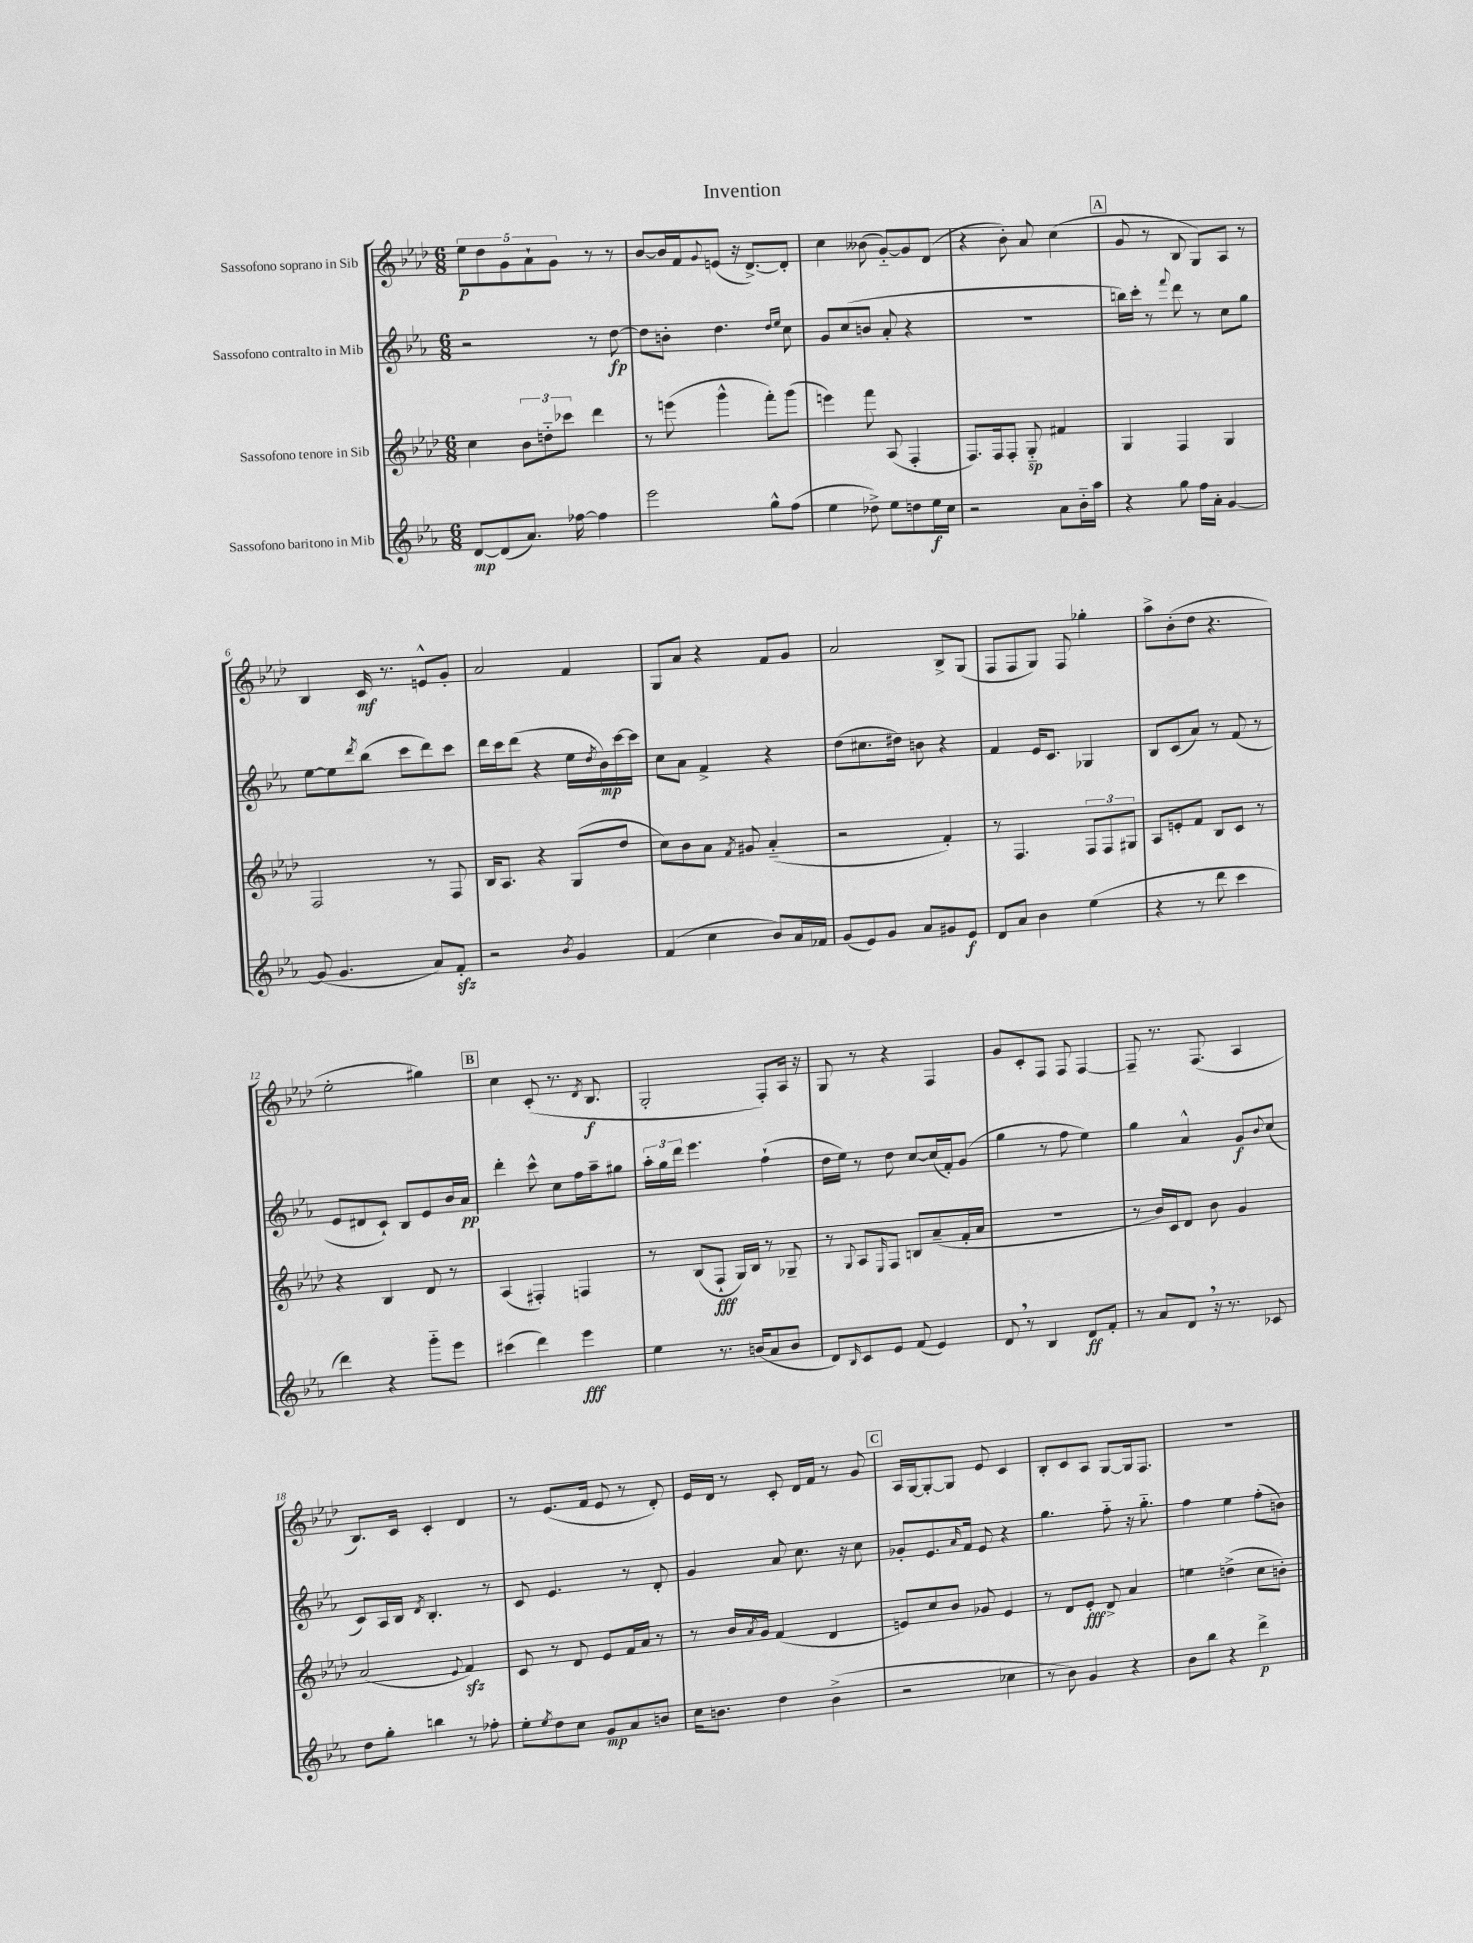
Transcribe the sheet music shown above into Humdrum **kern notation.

**kern	**dynam	**kern	**dynam	**kern	**dynam	**kern	**dynam
*part4	*part4	*part3	*part3	*part2	*part2	*part1	*part1
*staff4	*staff4	*staff3	*staff3	*staff2	*staff2	*staff1	*staff1
*I"Sassofono baritono in Mib	*	*I"Sassofono tenore in Sib	*	*I"Sassofono contralto in Mib	*	*I"Sassofono soprano in Sib	*
*clefG2	*	*clefG2	*	*clefG2	*	*clefG2	*
*k[b-e-a-]	*	*k[b-e-a-d-]	*	*k[b-e-a-]	*	*k[b-e-a-d-]	*
*M6/8	*	*M6/8	*	*M6/8	*	*M6/8	*
=1	=1	=1	=1	=1	=1	=1	=1
[8d/L	mp	4cc\	.	2r	.	10ee-\L	p
.	.	.	.	.	.	10dd-\	.
(8d/]	.	.	.	.	.	.	.
.	.	.	.	.	.	10g\	.
8.a-/J)	.	12b-\L	.	.	.	.	.
.	.	.	.	.	.	10a-`\	.
.	.	12ddn\	.	.	.	.	.
.	.	.	.	.	.	10g\J	.
.	.	12ccc-X\J	.	.	.	.	.
[16ff-X\	.	.	.	.	.	.	.
4ff-\]	.	4ddd-\	.	8r	.	8r	.
.	.	.	.	[8dd\	fp	8r	.
=2	=2	=2	=2	=2	=2	=2	=2
2eee-\	.	8r	.	8dd\L]	.	[8b-/L	.
.	.	(8eeen\	.	8bn'\J	.	16b-/L]	.
.	.	.	.	.	.	16f/J	.
.	.	.	.	.	.	8qqg/	.
.	.	4ggg^^\	.	4.dd\	.	(8en/J	.
.	.	.	.	.	.	16r	.
.	.	.	.	.	.	[8.d-^/L)	.
8gg^^\L	.	8fff'\L)	.	.	.	.	.
.	.	.	.	16qqdd/LL	.	.	.
.	.	.	.	16qqee-/JJ	.	.	.
(8ff\J	.	(8ggg\J	.	8cc\	.	8d-'/J]	.
=3	=3	=3	=3	=3	=3	=3	=3
4ee-\	.	4eeen\)	.	8g/L	.	4cc\	.
.	.	.	.	(8cc/	.	.	.
8dd-X^\)	.	8fff\	.	8bn/J	.	(8b--X\	.
8ee-\L	.	(8A-/	.	8a-'/	.	[8g/L)	.
8ddn\	.	4F'/	.	4r	.	8g/]	.
16ee-\L	f	.	.	.	.	(8d-/J	.
16cc\JJ	.	.	.	.	.	.	.
=4	=4	=4	=4	=4	=4	=4	=4
2r	.	8.F/L)	.	2.r	.	4r	.
.	.	16F/k	.	.	.	.	.
.	.	8F'/J	.	.	.	8b-'\)	.
.	.	8G/	sp	.	.	8a-/	.
8a-\L	.	4f#X/	.	.	.	(4cc\	.
16b-\L	.	.	.	.	.	.	.
16aa-\JJ	.	.	.	.	.	.	.
!!LO:REH:place=s1:t=A
=5	=5	=5	=5	=5	=5	=5	=5
4r	.	4G/	.	16bbn\LL)	.	8g/	.
.	.	.	.	16ccc'\JJ	.	.	.
.	.	.	.	8r	.	8r	.
.	.	.	.	8qqfff/	.	.	.
8gg\	.	4F/	.	8ddd\	.	8B-/	.
16ff\LL	.	.	.	8r	.	8G/L)	.
16a-'\JJ	.	.	.	.	.	.	.
[4g/	.	4G/	.	8cc\L	.	8A-/J	.
.	.	.	.	8gg\J	.	8r	.
!!LO:LB:g=z
=6	=6	=6	=6	=6	=6	=6	=6
(8g/]	.	2F/	.	[8ee-\L	.	4B-/	.
4.g/	.	.	.	8ee-\]	.	.	.
.	.	.	.	8qddd/	.	.	.
.	.	.	.	(8bb-\J	.	16c/	mf
.	.	.	.	.	.	8.r	.
.	.	.	.	8ccc\L	.	.	.
8a-/L)	.	8r	.	8ddd\)	.	8en^^/L	.
8fzz'/J	.	8F/	.	8ccc\J	.	8g'/J	.
=7	=7	=7	=7	=7	=7	=7	=7
2r	.	16B-/KL	.	16ddd\LL	.	2a-/	.
.	.	8.A-/J	.	16ccc\J	.	.	.
.	.	.	.	(8ddd\J	.	.	.
.	.	4r	.	4r	.	.	.
8qb-/	.	.	.	.	.	.	.
4g/	.	(8G/L	.	16ee-\LL	.	4f/	.
.	.	.	.	8qdd/	.	.	.
.	.	.	.	16b-\)	mp	.	.
.	.	8dd-/J	.	[16ccc\	.	.	.
.	.	.	.	16ccc\JJ]	.	.	.
=8	=8	=8	=8	=8	=8	=8	=8
(4f/	.	8cc\L)	.	8cc\L	.	8G/L	.
.	.	8b-\	.	8a-\J	.	8a-/J	.
4cc\	.	8a-\J	.	4f^/	.	4r	.
.	.	8qf/	.	.	.	.	.
.	.	8g#X/	.	.	.	.	.
8b-/L)	.	(4a-/	.	4r	.	8f/L	.
16a-/L	.	.	.	.	.	8g/J	.
16f-X/JJ	.	.	.	.	.	.	.
=9	=9	=9	=9	=9	=9	=9	=9
(8g/L	.	2r	.	(8dd\L	.	2a-/	.
8e-/)	.	.	.	8.cc#X\	.	.	.
8g/J	.	.	.	.	.	.	.
.	.	.	.	16dd#X\Jk)	.	.	.
8a-/L	.	.	.	8bn\	.	.	.
8g#X/	.	4f'/)	.	4r	.	8B-^/L	.
8e-/J	f	.	.	.	.	(8G/J	.
=10	=10	=10	=10	=10	=10	=10	=10
8d/L	.	8r	.	4f/	.	8F/L	.
8a-/J	.	4.F/	.	.	.	8F/	.
4b-\	.	.	.	16e-/KL	.	8G/J)	.
.	.	.	.	8.c/J	.	.	.
.	.	.	.	.	.	8F/	.
(4ee-\	.	12F/L	.	4G-X/	.	4gg-X'\	.
.	.	12F/	.	.	.	.	.
.	.	12G#X/J	.	.	.	.	.
=11	=11	=11	=11	=11	=11	=11	=11
4r	.	8A-/L	.	8B-/L	.	8aa-^\L	.
.	.	8en'/	.	(8c/	.	(8b-'\	.
8r	.	8f/J	.	8a-/J)	.	8dd-\J	.
8ddd\	.	8B-/L	.	8r	.	4.r	.
4ccc\	.	8c/J	.	(8f/	.	.	.
.	.	8r	.	8r	.	.	.
!!LO:LB:g=z
=12	=12	=12	=12	=12	=12	=12	=12
4ddd\)	.	4r	.	8e-/L	.	2ee-'\	.
.	.	.	.	8d#X/	.	.	.
4r	.	4B-/	.	8c`/J)	.	.	.
.	.	.	.	8B-/L	.	.	.
8ggg\L	.	8d-/	.	8e-/	.	4gg#X\)	.
8eee-\J	.	8r	.	16b-/L	.	.	.
.	.	.	.	16a-/JJ	pp	.	.
!!LO:REH:place=s1:t=B
=13	=13	=13	=13	=13	=13	=13	=13
(4ccc#X\	.	(4A-/	.	4ddd'\	.	4cc\	.
4ddd\)	.	4F#X'/)	.	8ccc^^\	.	(8c'/	.
.	.	.	.	8cc\L	.	8.r	.
4eee-\	fff	4Fn/	.	16ff\L	.	.	.
.	.	.	.	.	.	8qd-/	.
.	.	.	.	16aa-~\J	.	8.B-/	f
.	.	.	.	8gg#X\J	.	.	.
=14	=14	=14	=14	=14	=14	=14	=14
4ee-\	.	8r	.	24aa-'\LL	.	2G'/	.
.	.	.	.	24gg\	.	.	.
.	.	.	.	24ddd\JJ	.	.	.
.	.	(8B-/L	.	4.eee-\	.	.	.
8.r	.	8F`/J	fff	.	.	.	.
.	.	16G/LL)	.	.	.	.	.
(16bn/KL	.	16B-/JJ	.	.	.	.	.
8a-/	.	8r	.	(4ff`\	.	8F'/L)	.
8b/J	.	8G-X~/	.	.	.	16A-/Jk	.
.	.	.	.	.	.	16r	.
=15	=15	=15	=15	=15	=15	=15	=15
8d/L)	.	8r	.	16dd\LL	.	8G/	.
.	.	.	.	16ee-\JJ)	.	.	.
16qqB-/	.	8qqG/	.	.	.	.	.
8c/	.	8A-/L	.	8r	.	8r	.
.	.	16qqE-/	.	.	.	.	.
8e-/J	.	8F/J	.	8dd\	.	4r	.
(8f/	.	8Bn/L	.	[8cc/L	.	.	.
4e-/)	.	(8a-~/	.	(16cc/L]	.	4F/	.
.	.	.	.	16f'/J)	.	.	.
.	.	16f'/L	.	(8g/J	.	.	.
.	.	16a-/JJ	.	.	.	.	.
=16	=16	=16	=16	=16	=16	=16	=16
8d,/	.	2.r	.	4gg\	.	8g/L	.
8r	.	.	.	.	.	8c'/	.
4B-/	.	.	.	8r	.	8F/J	.
.	.	.	.	8ff\	.	8F/	.
8d/L	ff	.	.	4ee-\)	.	[4F/	.
8f'/J	.	.	.	.	.	.	.
=17	=17	=17	=17	=17	=17	=17	=17
8r	.	8r	.	4gg\	.	8F~/]	.
8a-/L	.	16b-/LL)	.	.	.	8.r	.
.	.	16c/J	.	.	.	.	.
8d,/J	.	8d-/J	.	4a-^^/	.	.	.
.	.	.	.	.	.	(8.F/	.
16r	.	8b-\	.	.	.	.	.
8.r	.	.	.	.	.	.	.
.	.	4g/	.	8g/L	f	4A-/	.
.	.	.	.	8qqb-/	.	.	.
8c-X/	.	.	.	(8cc/J	.	.	.
!!LO:LB:g=z
=18	=18	=18	=18	=18	=18	=18	=18
8dd\L	.	(2a-/	.	8c/L)	.	8.B-/L)	.
8gg'\J	.	.	.	16A-/L	.	.	.
.	.	.	.	16B-/JJ	.	16c/Jk	.
.	.	.	.	8qd/	.	.	.
4bbn\	.	.	.	4.B-'/	.	4c'/	.
.	.	8qqe-/	.	.	.	.	.
8r	.	4fzz/)	.	.	.	4d-/	.
8ff-X'\	.	.	.	8r	.	.	.
=19	=19	=19	=19	=19	=19	=19	=19
8ee-'\L	.	8c/	.	8c/	.	8r	.
8qee-/	.	.	.	.	.	.	.
8dd\	.	8r	.	4.e-/	.	(8.e-/L	.
8cc\J	.	8d-/	.	.	.	.	.
.	.	.	.	.	.	16f/Jk	.
8g/L	mp	8e-/L	.	.	.	8e-/	.
8a-/	.	16f/L	.	8r	.	8r	.
.	.	16a-/JJ	.	.	.	.	.
8bn/J	.	8r	.	8d'/	.	8d-'/)	.
=20	=20	=20	=20	=20	=20	=20	=20
16cc\KL	.	8r	.	4g/	.	16e-/LL	.
8.bn\J	.	.	.	.	.	16d-/JJ	.
.	.	16b-/LL	.	.	.	8r	.
.	.	8qa-/	.	.	.	.	.
.	.	16g/JJ	.	.	.	.	.
4dd\	.	(4f/	.	8a-/	.	8c'/	.
.	.	.	.	8.cc\	.	16d-/LL	.
.	.	.	.	.	.	16f/JJ	.
(4b^\	.	4d-/	.	.	.	8r	.
.	.	.	.	16r	.	.	.
.	.	.	.	8cc\	.	8g/	.
!!LO:REH:place=s1:t=C
=21	=21	=21	=21	=21	=21	=21	=21
2r	.	8en/L)	.	8g-X'/L	.	16A-/LL	.
.	.	.	.	.	.	[16G/J	.
.	.	8cc/	.	8.e-/	.	8G'/_	.
.	.	8b-/J	.	.	.	8G/J]	.
.	.	.	.	16qqa-/	.	.	.
.	.	.	.	16f/Jk	.	.	.
.	.	8g-X/	.	8e-/	.	8e-/	.
4cc-X\	.	4e/	.	4r	.	4c/	.
=22	=22	=22	=22	=22	=22	=22	=22
8r	.	8r	.	4.gg\	.	8B-'/L	.
8b-\)	.	8d-/L	.	.	.	8c/	.
4g/	.	8e-'/J	fff	.	.	8A-/J	.
.	.	8d-^/	.	8ff\	.	[8G/L	.
4r	.	4a-/	.	16r	.	16G/k]	.
.	.	.	.	8.gg\	.	8.F/J	.
=23	=23	=23	=23	=23	=23	=23	=23
8b-\L	.	4een\	.	4ff\	.	2.r	.
8bb-\J	.	.	.	.	.	.	.
4r	.	(4ddn^\	.	4ee-\	.	.	.
4ddd^\	p	8cc\L	.	(8ff'\L	.	.	.
.	.	8bn'\J)	.	8bn\J)	.	.	.
==	==	==	==	==	==	==	==
*-	*-	*-	*-	*-	*-	*-	*-
